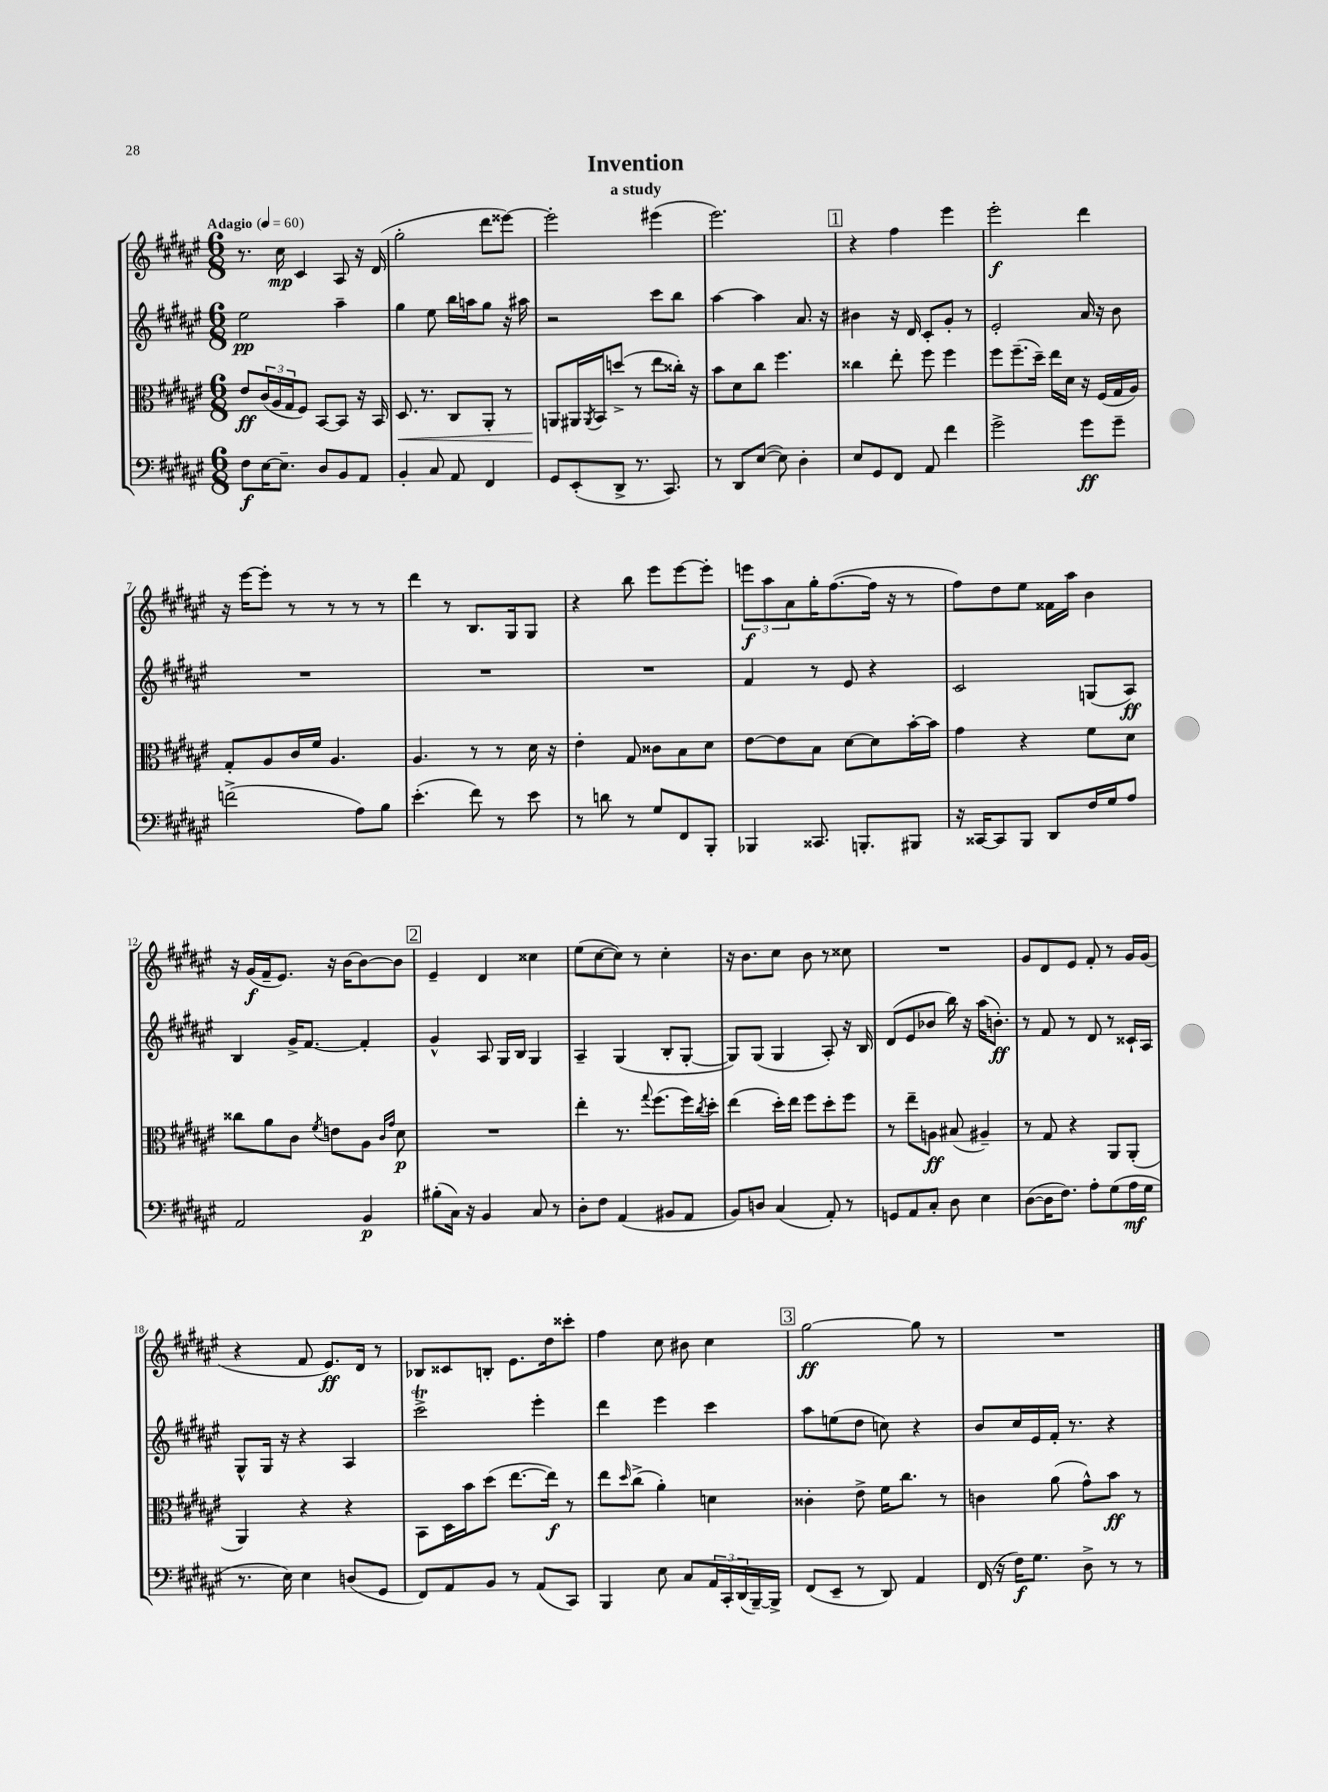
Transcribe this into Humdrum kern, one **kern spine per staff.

**kern	**kern	**kern	**kern
*staff4	*staff3	*staff2	*staff1
*clefF4	*clefC3	*clefG2	*clefG2
*k[f#c#g#d#a#e#]	*k[f#c#g#d#a#e#]	*k[f#c#g#d#a#e#]	*k[f#c#g#d#a#e#]
*M6/8	*M6/8	*M6/8	*M6/8
*MM60	*MM60	*MM60	*MM60
8F#	8e#	2ee#	8.r
[16E#	(24c#	.	.
.	24A#	.	.
8.E#~]	.	.	16cc#
.	24G#	.	.
.	8F#)	.	4c#
8D#	[8BB	.	.
8BB	8BB]	4aa#~	8A#
8AA#	16r	.	16r
.	16BB	.	(16d#
=	=	=	=
4BB'	8.D#	4gg#	2gg#'
.	8.r	.	.
8C#	.	8ee#	.
8AA#	8C#	16bb	.
.	.	16aa	.
4FF#	8AA#'	8gg#	8ddd#
.	8r	16r	[8eee##)
.	.	16aa#	.
=	=	=	=
8GG#	8AA	2r	2eee##']
(8EE#'	16AA#	.	.
.	8qAA#	.	.
.	16BB	.	.
8DD#^	(8dd^	.	.
8.r	8r	.	.
.	8ee#	8ccc#	(4eee#
8.CC#)	.	.	.
.	16cc##')	8bb	.
.	16r	.	.
=	=	=	=
8r	8b	[4aa#	2.eee#)
8DD#	8d#	.	.
([8E#	8cc#	4aa#]	.
8E#])	4.ff#	.	.
4D#'	.	8.a#	.
.	.	16r	.
=	=	=	=
8E#	4cc##	4b#	4r
8GG#	.	.	.
8FF#	8ee#'	16r	4ff#
.	.	16d#	.
8AA#	8ff#	8c#'	.
4f#	4ff#	8g#'	4eee#
.	.	8r	.
=	=	=	=
2g#^	8ff#	2e#'	2eee#'
.	(8.ff#~	.	.
.	16dd#~)	.	.
.	16ee#	.	.
.	16d#	.	.
8g#	16r	16a#	4ddd#
.	(16F#	16r	.
8g#~	16G#	8b	.
.	16A#)	.	.
=	=	=	=
(2f^	8G#'	2.r	16r
.	.	.	[16eee#
.	8A#	.	8eee#']
.	16c#	.	8r
.	16f#	.	.
.	4.A#	.	8r
8A#)	.	.	8r
8B	.	.	8r
=	=	=	=
(4.e#'	4.A#	2.r	4ddd#
.	.	.	8r
8f#)	8r	.	8.B
8r	8r	.	.
.	.	.	16G#
8e#	16d#	.	8G#
.	16r	.	.
=	=	=	=
8r	4e#'	2.r	4r
8d	.	.	.
8r	8G#	.	8bb
8G#	8c##	.	8eee#
8FF#	8B	.	[8eee#
8BBB'	8d#	.	8eee#']
=	=	=	=
4BBB-	[8e#	4f#	12eee
.	.	.	12aa#
.	8e#]	.	.
.	.	.	12a#
8.CC##	8B	8r	16gg#'
.	.	.	([8.ff#
.	[8d#	8e#	.
8.BBB'	.	.	.
.	8d#]	4r	16ff#]
.	.	.	16r
8BBB#	[16b'	.	8r
.	16b]	.	.
=	=	=	=
16r	4g#	2c#	8ff#)
[16CC##	.	.	.
8CC##]	.	.	8dd#
8BBB	4r	.	8ee#
8DD#	.	.	16f##
.	.	.	16aa#
16F#	8f#	(8G	4b
16G#	.	.	.
8A#	8d#	8A#)	.
=	=	=	=
2AA#	8cc##	4B	16r
.	.	.	(16g#
.	8a#	.	16f#~
.	.	.	8.e#)
.	8c#	16g#^	.
.	.	[8.f#	.
.	8qf#	.	.
.	8e	.	16r
.	.	.	[16b
4BB	8A#	4f#']	8b_
.	16qqc#	.	.
.	16qqg#	.	.
.	8d#	.	8b]
=	=	=	=
(8B#'	2.r	4g#^^	4e#~
16C#)	.	.	.
16r	.	.	.
4BB	.	8A#	4d#
.	.	16G#	.
.	.	16B	.
8C#	.	4G#	4cc##
8r	.	.	.
=	=	=	=
8D#'	4ee#'	4A#~	(8ee#
8F#	.	.	[8cc#
(4AA#	8.r	(4G#	8cc#])
.	.	.	8r
.	8qqgg#	.	.
.	(8.ff#	.	.
8BB#	.	8B'	4cc#'
8AA#	16ff#)	[8G#'	.
.	8qcc#	.	.
.	16dd#'	.	.
=	=	=	=
8BB)	(4ee#	8G#])	16r
.	.	.	8.b
8D	.	(8G#	.
(4C#	16dd#')	4G#	8cc#
.	16ee#	.	.
.	8ff#	.	8b
8AA#')	8dd#'	8A#')	8r
8r	8ff#	16r	8cc##
.	.	16B	.
=	=	=	=
8GG	8r	(8d#	2.r
8AA#	8ee#~	8e#	.
8C#'	8A	8b-	.
8D#	(8B#	16bb)	.
.	.	16r	.
4E#	4A#~)	(16aa#	.
.	.	8.b')	.
=	=	=	=
([8D#	8r	8r	8g#
16D#]	8G#	8f#	8d#
8.F#)	.	.	.
.	4r	8r	8e#
8A#'	.	8d#	8f#'
(8G#	8AA#	8r	8r
16A#	(8AA#'	16c##`	16g#
16G#	.	16A#	(16g#
=	=	=	=
8.r	4AA#)	8G#^^	4r
.	.	16G#	.
16E#)	.	16r	.
4E#	4r	4r	8f#
.	.	.	8.e#)
(8D	4r	4A#	.
.	.	.	16d#
8GG#	.	.	8r
=	=	=	=
8FF#)	8BB	2ccc#^	8B-
8AA#	16D#	.	8c##
.	16b	.	.
8BB	(8dd#	.	8B'
8r	[8.ee#	.	8.e#
(8AA#	.	4eee#'	.
.	16ee#])	.	16dd#
8CC#)	8r	.	8ccc##'
=	=	=	=
4BBB	8ee#	4ddd#	4ff#
.	16qqdd#	.	.
.	(8cc#^	.	.
8E#	4a#')	4eee#	8cc#
8C#	.	.	8b#
24AA#	4d	4ccc#	4cc#
24CC#'	.	.	.
(24DD#	.	.	.
[16BBB~)	.	.	.
16BBB^]	.	.	.
=	=	=	=
(8FF#	4c##'	8aa#	[2gg#
8EE#~	.	(8ee	.
8r	8e#^	8dd#	.
8DD#)	16f#	8cc)	.
.	8.cc#	.	.
4AA#	.	4r	8gg#]
.	8r	.	8r
=	=	=	=
(16FF#	4c	8b	2.r
16r	.	.	.
16F#)	.	16cc#	.
8.G#	.	16e#	.
.	(8a#	16f#'	.
.	.	8.r	.
8D#^	8g#^^)	.	.
8r	8b	4r	.
8r	8r	.	.
==	==	==	==
*-	*-	*-	*-
